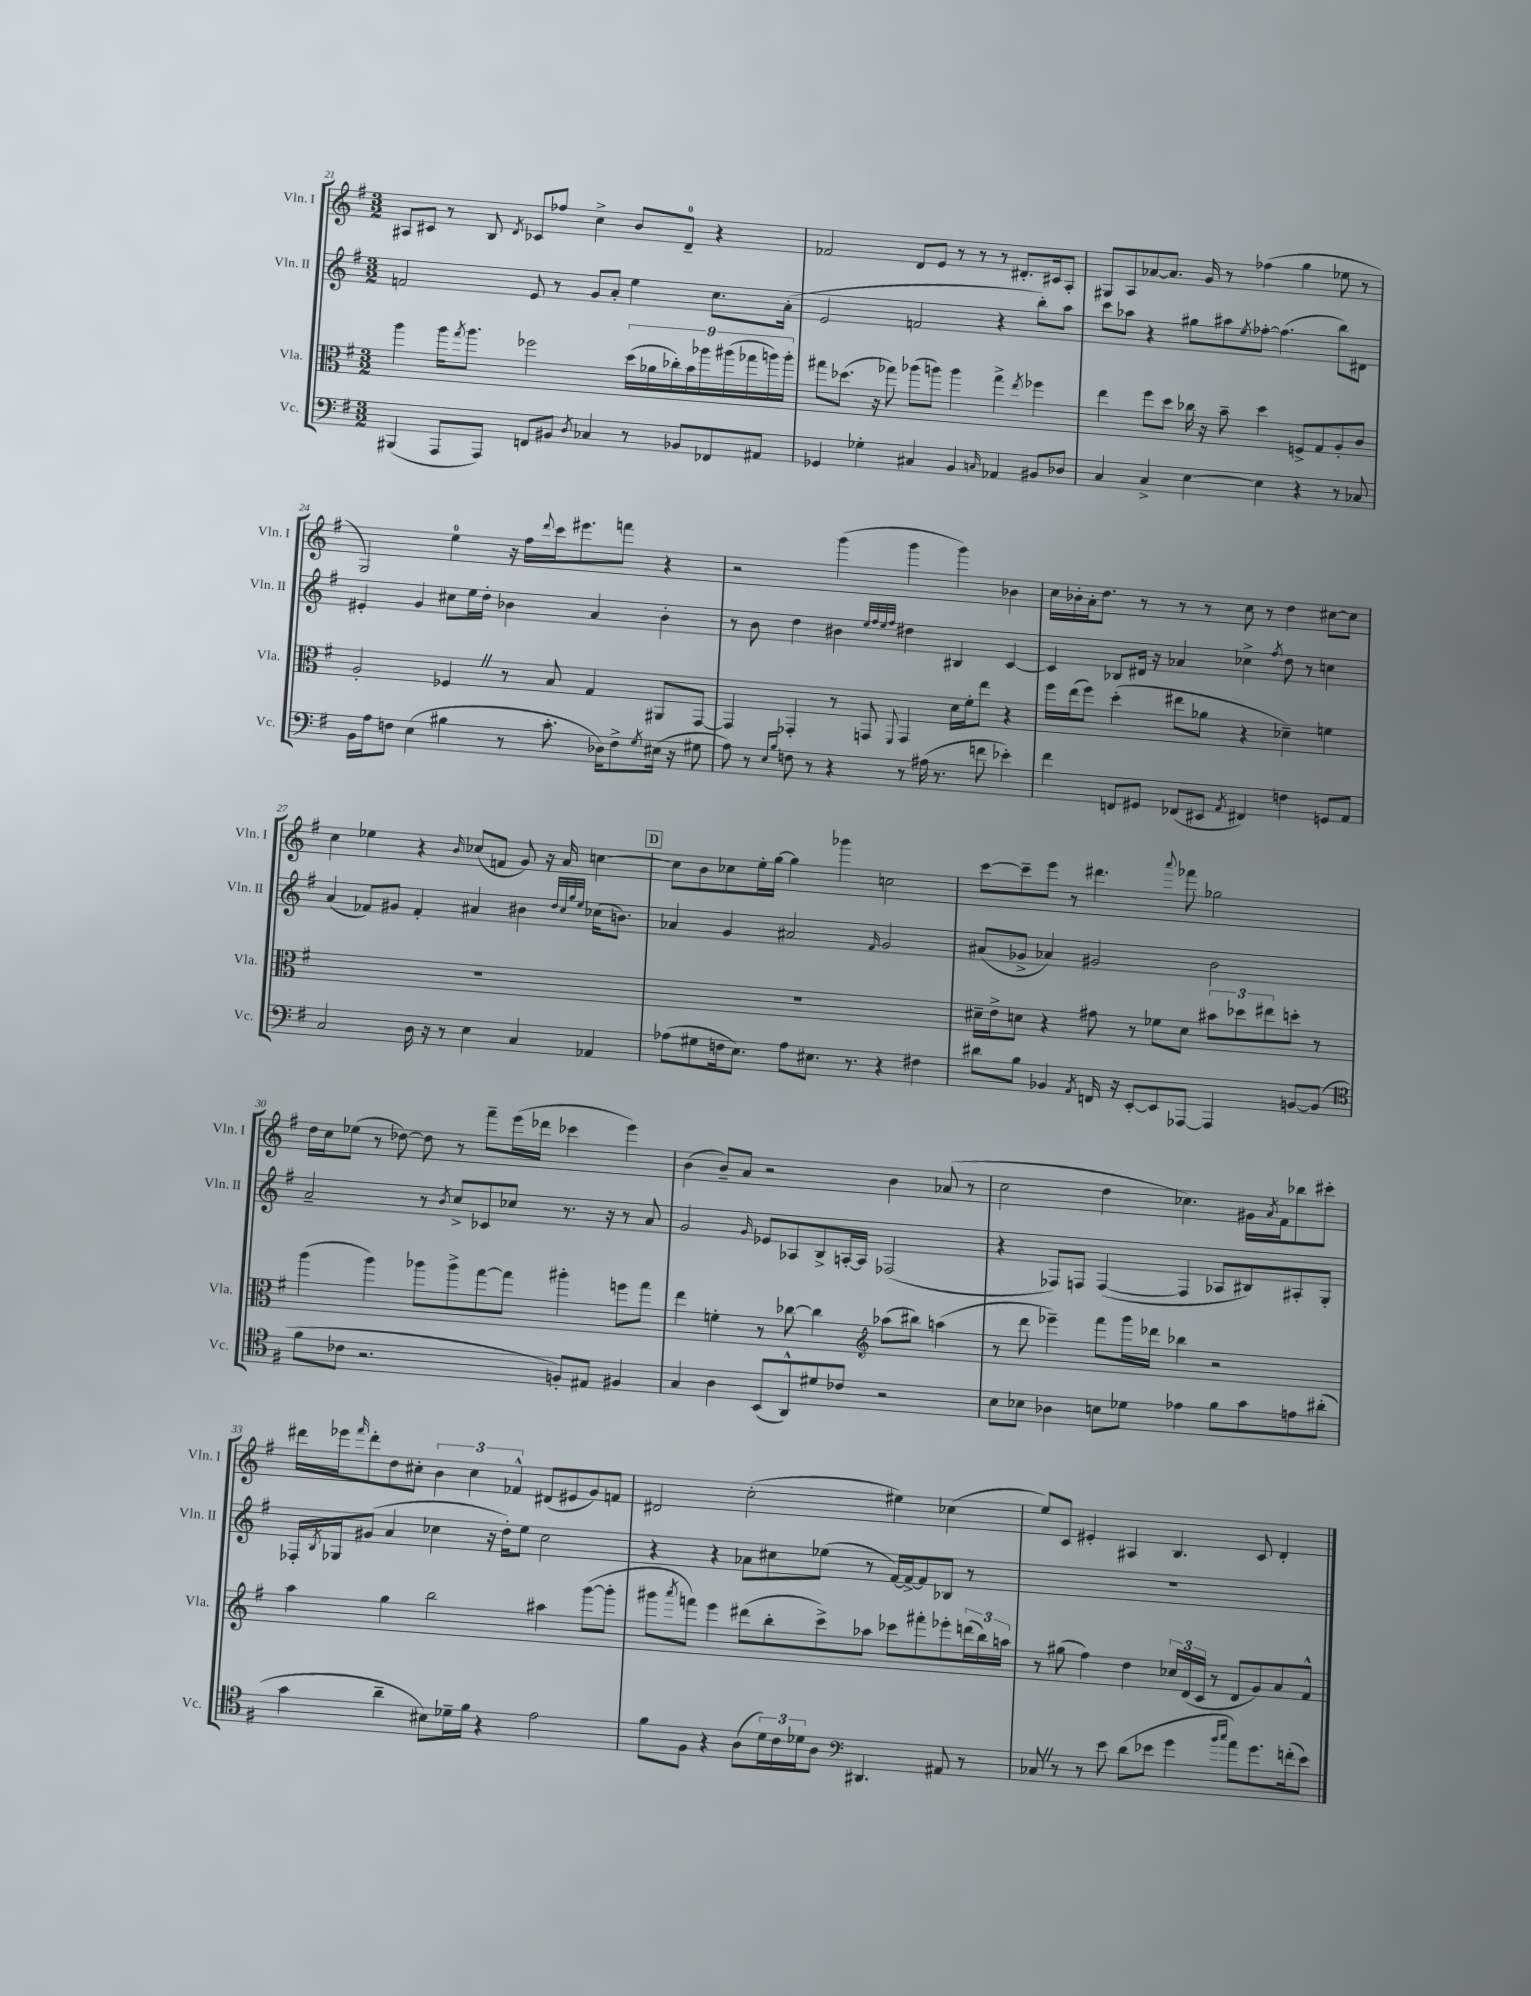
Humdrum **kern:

**kern	**kern	**kern	**kern
*part4	*part3	*part2	*part1
*staff4	*staff3	*staff2	*staff1
*I"Vc.	*I"Vla.	*I"Vln. II	*I"Vln. I
*I'Vc.	*I'Vla.	*I'Vln. II	*I'Vln. I
*clefF4	*clefC3	*clefG2	*clefG2
*k[f#]	*k[f#]	*k[f#]	*k[f#]
*M3/2	*M3/2	*M3/2	*M3/2
=21	=21	=21	=21
(4BBB#X/	4aa\	2fn/	8A#X/L
.	.	.	8c#X/J
8AAA/L	16aa\KL	.	8r
.	8qgg/	.	.
.	8.aa\J	.	.
8AAA/J)	.	.	8B/
.	.	.	8qd/
8FFn/L	2ff-X\	8e/	8c-X/L
8BB#X/J	.	8r	8ff-X/J
8qD/	.	.	.
4C-X/	.	8g/L	4cc^\
.	.	8a'/J	.
8r	(18dd\LL	4ee\	8b/L
.	18a-X\	.	.
.	18cc-X'\)	.	.
8BB-X/L	.	.	8d~/J
.	18b\	.	.
.	18aa-X\	.	.
8FF-X/	.	8.cc\L	4r
.	(18aa#X\	.	.
.	18gg-X\	.	.
8AA#X/J	.	.	.
.	18aan\)	.	.
.	.	(16a'\Jk	.
.	18aa'\JJ	.	.
=22	=22	=22	=22
4GG-X/	8gg#X\L	2e/	2f-X/
.	(8.dd-X\J	.	.
4G-X'\	.	.	.
.	16r	.	.
.	8gg-X\)	.	.
4C#X/	(8aa-X\L	2fn/	8d/L
.	8aan\J)	.	8e/J
4BB/	4aa\	.	8r
.	.	.	8r
16qqCn/	.	.	.
4AA-X/	4gg-^\	4r	8r
.	.	.	8.d#X'/L
.	8qee/	.	.
8BB#X/L	4ff-X\	8bb'\L)	.
.	.	.	16c#X/k
8D-X/J	.	8aa\J	8A'/J
=23	=23	=23	=23
4C/	4ee\	8ccc\L	8G#X/L
.	.	8aa-X\J	8A/
4C^/	8ff#\L	4r	[8a-X/
.	8dd\J	.	8.a-/J]
[4E\	16cc-X\	8gg#X\L	.
.	16r	.	16g/
.	8b~\	8aa#X\	8r
.	.	8qee/	.
4E\]	4dd\	[8ff-X'\J	(4ff-X\
.	.	(4.ff-\]	.
4r	8Fn^/L	.	4gg\
.	8G/	.	.
8r	8A'/	8bb\L)	8ee-X\
8C-X/	8c/J	8d#X\J	8r
!!LO:LB:g=z
=24	=24	=24	=24
16BB\LL	2A'/	4e#X'/	2G/)
16A\J	.	.	.
8Fn\J	.	.	.
(4E\	.	4g/	.
4B#X\	4F-XZ/	8cc#X\L	4ee\
.	.	16ee\L	.
.	.	16dd'\JJ	.
8r	8r	4b-X\	16r
.	.	.	16ff#\LL
.	.	.	8qqddd/
8.c'\	8B/	.	16ccc\J
.	.	.	8.eee#X\
.	4G/	4a/	.
16D-X\KL)	.	.	.
8F^\	.	.	8fffn\J
8qG/	.	.	.
(16E#X\Jk	8AA#X/L	4b-'\	4r
16r	.	.	.
8G#X\	[8GG/J	.	.
=25	=25	=25	=25
8A\)	4GG/]	8r	2r
8r	.	8b\	.
16qqE/LL	.	.	.
16qqB/JJ	.	.	.
8Fn\	4GG-X'/	4dd\	.
8r	.	.	.
4r	8r	4b#X\	(4ggg\
.	8GGn/	.	.
.	.	32qqee/LLL	.
.	.	32qqff#/	.
.	.	32qqee/	.
.	8qqFF#/	32qqff#/JJJ	.
8r	4GG/	4dd#X\	4ggg\
(16A#X\	.	.	.
8.r	.	.	.
.	16d\LL	4B#X/	4ggg\)
.	16f#'\J	.	.
8fn\	8ee\J	.	.
4e-X'\)	4r	[4c/	4b-X\
=26	=26	=26	=26
4f#\	16ff#\LL	4c/]	16cc\LL
.	(16ee\J	.	16b-X'\
.	8ff#\J)	.	16a'\J
.	.	.	8.dd\J
8FFn/L	(4dd'\	8B-X/L	.
8GG#X/J	.	16d#X/Jk	8r
.	.	16r	.
(8FF-X/L	8ee#X\L	4a-X/	8r
8EE#X/J	8a-X\J	.	8r
8qAA/	.	.	.
4FF#X/)	4r	4cc-X^\	8cc\
.	.	.	8r
.	.	8qff#/	.
4Fn\	4d-X~\)	8dd\	4dd\
.	.	8r	.
8GGn/L	4fn\	4ccn\	[8cc#X\L
8AA/J	.	.	8cc#\J]
!!LO:LB:g=z
=27	=27	=27	=27
2C/	1.r	(4a/	4cc\
.	.	8f-X/L)	4ee-X\
.	.	8g#X/J	.
16D\	.	4f-'/	4r
16r	.	.	.
8r	.	.	.
.	.	.	16qqb/
4E\	.	4a#X/	(8cc-X/L
.	.	.	8fn/J
4C/	.	4b#X\	8g/)
.	.	.	16r
.	.	.	16a/
.	.	32qqdd/LLL	.
.	.	32qqcc/	.
.	.	32qqgg/	.
.	.	32qqee/JJJ	.
4AA-X/	.	(16cc-X\KL	[4ccn\
.	.	8.bn\J)	.
!!LO:REH:place=s1:t=D
=28	=28	=28	=28
(8A-X\L	1.r	4a-X/	8cc\L]
8G#X\	.	.	8b\
16Fn\k	.	4g/	8cc-X\
8.E\J)	.	.	.
.	.	.	16ee'\L
.	.	.	[16gg\JJ
8A-\L	.	2a#X/	4gg\]
8.E#X\J	.	.	.
.	.	.	4ggg-X\
8.r	.	.	.
.	.	16qqf#/	.
4r	.	2g/	2ccn\
4F#X\	.	.	.
=29	=29	=29	=29
8d#X\L	16d#X~\LL	(8a#X/L	[8ccc\L
.	16e^\J	.	.
8B\J	8dn\J	8g-X^/J	8ccc~\]
4BB-X/	4r	4a-X/)	8eee\J
.	.	.	8r
8qAA/	.	.	.
16FFn/	8g#X\	2g#X/	4.ddd#X\
16r	.	.	.
[8EE'/L	8r	.	.
8EE/]	8f-X\L	.	.
.	.	.	8qqaaa/
[8AAA-X/J	8d\J	.	8fff-X\
4AAA-/]	12b#X\L	2b\	2gg-X\
.	12dd-X\	.	.
.	12ee#X\	.	.
[8BBn/L	8ddn'\J	.	.
(8BB/J]	8r	.	.
!!LO:LB:g=z
=30	=30	=30	=30
*clefC4	*	*	*
8f#\L	(4aa\	2a~/	16dd\LL
.	.	.	16cc\J
8c-X\J	.	.	(8ee-X\J
2.r	4aa\)	.	8r
.	.	.	[8dd-X\)
.	8aa-X\L	8r	8dd-\]
.	.	8qb/	.
.	8aa-^\	8cc^/L	8r
.	[8gg\	8c-X/	8fff#~\L
.	8gg\J]	8cc-X/J	(16eee\L
.	.	.	16ddd-X\JJ
8Fn'/L)	4aa#X'\	8.r	4ccc-X\
8E#X/J	.	.	.
.	.	16r	.
4F#X/	8ffn\L	8r	4eee\)
.	8gg\J	8a/	.
=31	=31	=31	=31
4G/	4ee\	2g/	(4b\
4A\	4fn'\	.	8b~/L)
.	.	.	8a/J
.	.	16qqg/	.
(8BB/L	8r	8e-X/L	2r
8AA^^/)	[8cc-X\	8A-X/	.
8d#X/	4cc-\]	8B^/	.
8c-X/J	.	[16An'/L	.
.	.	16A/JJ]	.
*	*clefG2	*	*
2r	(8aa-X\L	(2F-X/	4b\
.	8bb#X\J)	.	.
.	(4aan\	.	(8a-X/
.	.	.	8r
=32	=32	=32	=32
8B\L	8r	4r	2cc\
8B-X\J	8ddd\	.	.
4A-X\	4eee-X~\)	8F-X/L)	.
.	.	8Fn/J	.
8Bn\L	8fff#\L	([4F/	4dd\
8d-X\J	16ggg\L	.	.
.	16ddd-X\JJ	.	.
4e-X\	4bb-X\	4F/]	4.cc-X\)
8f#\L	2r	8A-X/L	.
8g\	.	8B#X/)	16g#X\LL
.	.	.	8qa/
.	.	.	16f#\J
8en\	.	8A#X'/	8bb-X\
(8a#X'\J	.	8G'/J	8ccc#X'\J
!!LO:LB:g=z
=33	=33	=33	=33
4g\	4aa\	16F-X'/LL	16ddd#X\LL
.	.	8qB/	.
.	.	16G-X/J	16eee-X\J
.	.	.	16qqfff#/
.	.	(8g#X/J	8ddd#'\
4a~\	4gg\	4a/	8dd\
.	.	.	8cc#X'\J
8B#X\L)	2bb\	4cc-X\	6b\
16d-X~\L	.	.	.
.	.	.	6cc#\
16f#\JJ	.	.	.
4r	.	16r	.
.	.	16dd'\KL)	.
.	.	.	6f-X^^/
.	.	8ee\J	.
2e\	4aa#X\	2cc-\	(8d#X/L
.	.	.	8e#X/
.	([8ggg\L	.	8g/)
.	8ggg'\J]	.	8fn/J
=34	=34	=34	=34
8f#\L	8ggg#X\L	4r	2d#X/
.	8qaaa/	.	.
8F#\J	8fffn\J)	.	.
4r	4eee\	4r	.
(8A\L	(8ddd#X\L	8a-X\L	(2cc'\
24d\L)	8bb'\	8cc#X\	.
24c\	.	.	.
24d-X\J	.	.	.
8A\J	8ccc^\)	(8ee-X\J	.
*clefF4	*	*	*
4.DD#X/	8aa-X\J	8r	.
.	8ccc-X\L	[16f#/LL)	4ee#X\)
.	.	16f#^/J_	.
.	8fff#X'\	8f#/]	.
8AA#X/	8eee-X'\	8B-X/J	(4cc-X\
8r	(24dddn\L	8r	.
.	24bb\)	.	.
.	24aan\JJ	.	.
=35	=35	=35	=35
8C-XZ/	8r	1.r	8ee/L)
8r	(8gg#X\	.	8c/J
8r	4ff#\)	.	4e#X'/
8e\	.	.	.
(8d\L	4dd\	.	4A#X/
8e-X\J	.	.	.
4g\	24cc-X/LL	.	4.B/
.	(24d/	.	.
.	24c/JJ	.	.
.	8r	.	.
16qqb/LL	.	.	.
16qqcc/JJ	.	.	.
8a\L)	8d/L	.	.
8.g\	8g/)	.	8c/
.	8a/	.	4d'/
(16fn'\k	.	.	.
8e-\J)	8f#^^/J	.	.
==	==	==	==
*-	*-	*-	*-
